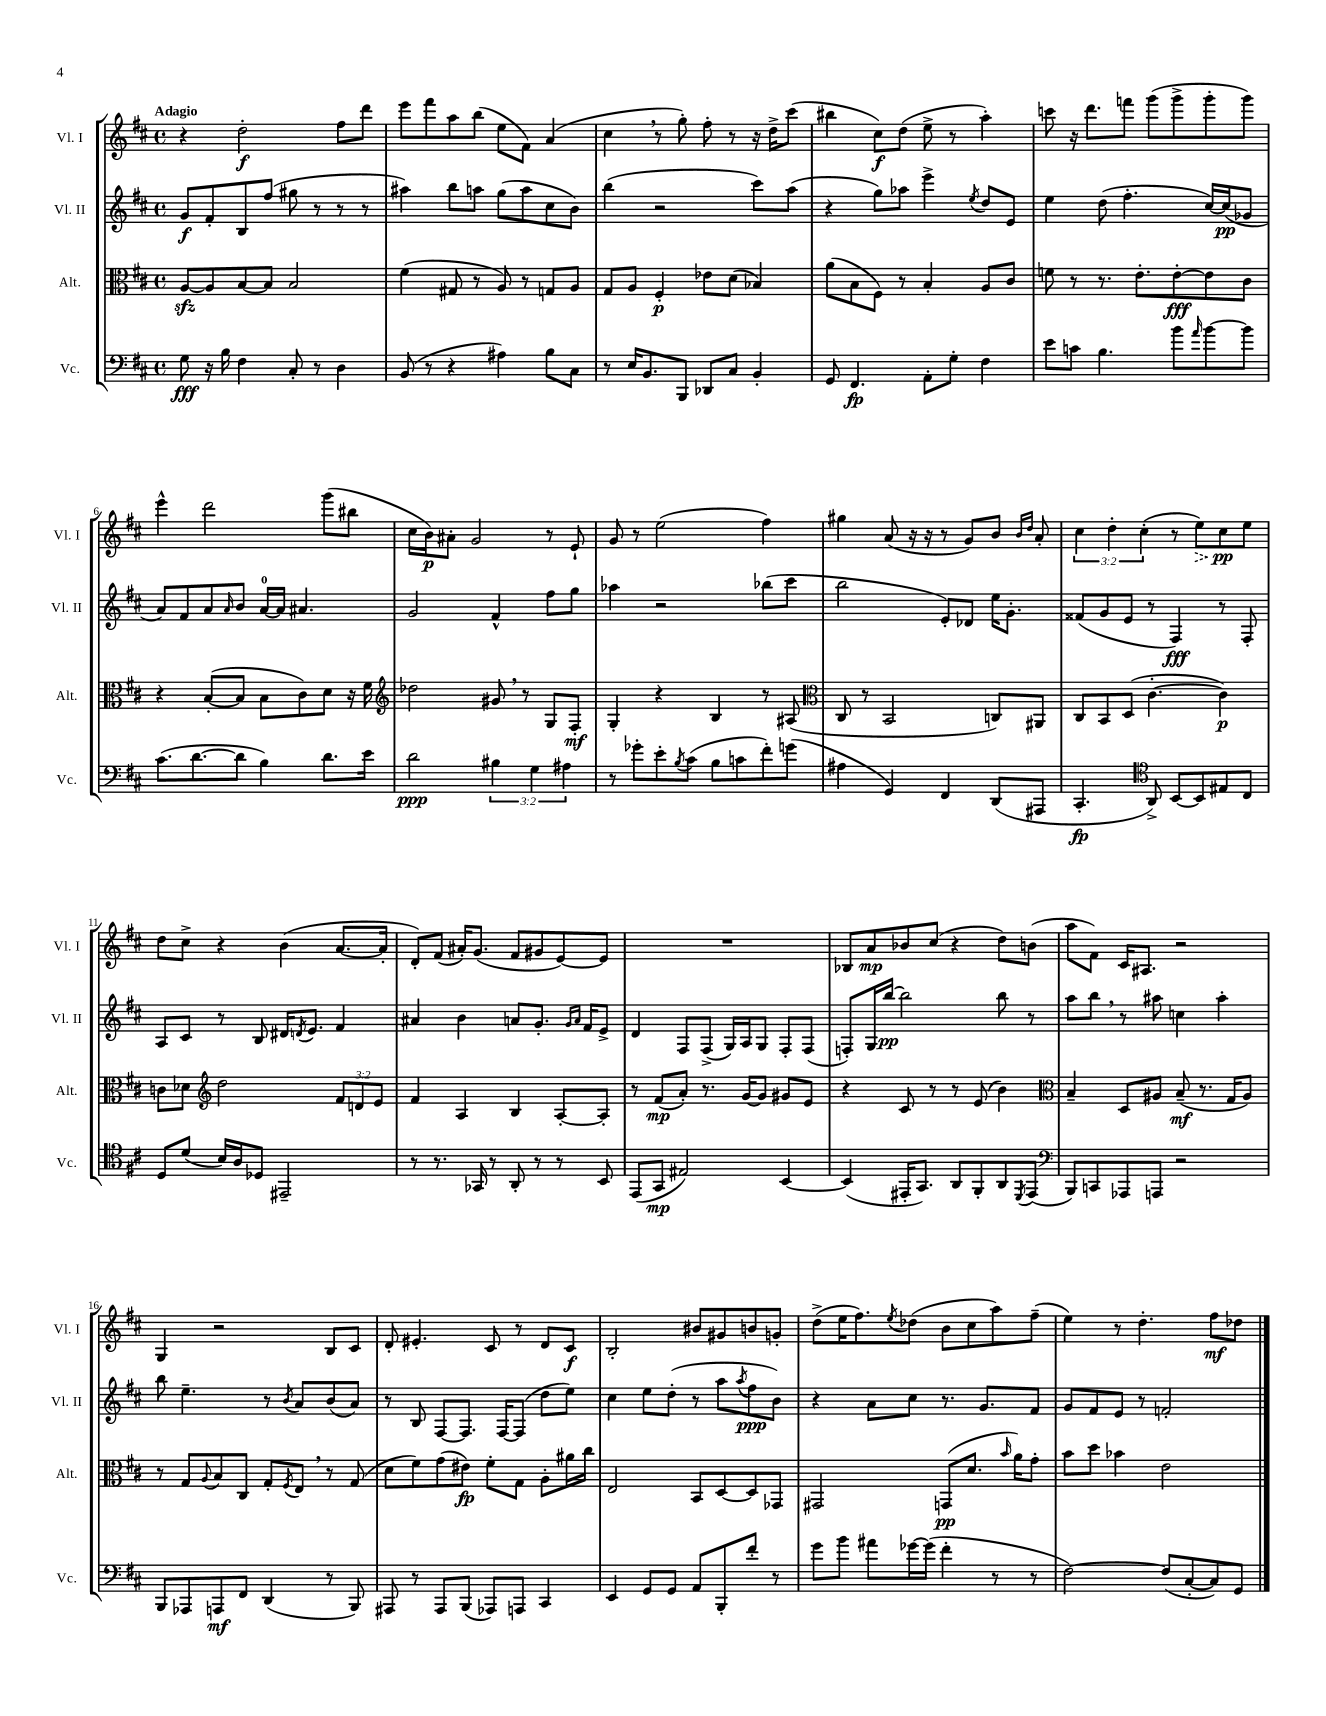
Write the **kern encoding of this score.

**kern	**dynam	**kern	**dynam	**kern	**dynam	**kern	**dynam
*part4	*part4	*part3	*part3	*part2	*part2	*part1	*part1
*staff4	*staff4	*staff3	*staff3	*staff2	*staff2	*staff1	*staff1
*I"Vc.	*	*I"Alt.	*	*I"Vl. II	*	*I"Vl. I	*
*I'Vc.	*	*I'Alt.	*	*I'Vl. II	*	*I'Vl. I	*
*clefF4	*	*clefC3	*	*clefG2	*	*clefG2	*
*k[f#c#]	*	*k[f#c#]	*	*k[f#c#]	*	*k[f#c#]	*
*M4/4	*	*M4/4	*	*M4/4	*	*M4/4	*
*met(c)	*	*met(c)	*	*met(c)	*	*met(c)	*
=1	=1	=1	=1	=1	=1	=1	=1
!	!	!	!	!	!	!LO:TX:a:B:t=Adagio	!
8G\	fff	[8Azz/L	.	8g/L	f	4r	.
16r	.	8A/]	.	8f#'/	.	.	.
16B\	.	.	.	.	.	.	.
4F#\	.	[8B/	.	8B/	.	2dd'\	f
.	.	8B/J]	.	(8ff#/J	.	.	.
8C#'/	.	2B/	.	8gg#X\	.	.	.
8r	.	.	.	8r	.	.	.
4D\	.	.	.	8r	.	8ff#\L	.
.	.	.	.	8r	.	8ddd\J	.
=2	=2	=2	=2	=2	=2	=2	=2
(8BB/	.	(4f#\	.	4aa#X\)	.	8eee\L	.
8r	.	.	.	.	.	8fff#\	.
4r	.	8G#X/	.	8bb\L	.	8aa\	.
.	.	8r	.	8aan\J	.	(8bb\J	.
4A#X\)	.	8A/)	.	(8gg\L	.	8ee\L	.
.	.	8r	.	8aa\	.	8f#\J)	.
8B\L	.	8Gn/L	.	8cc#\	.	(4a/	.
8C#\J	.	8A/J	.	8b\J)	.	.	.
=3	=3	=3	=3	=3	=3	=3	=3
8r	.	8G/L	.	(4bb\	.	4cc#,\	.
16E/KL	.	8A/J	.	.	.	.	.
8.BB/	.	.	.	.	.	.	.
.	.	4F#'/	p	2r	.	8r	.
8BBB/J	.	.	.	.	.	8gg'\)	.
8DD-X/L	.	8e-X\L	.	.	.	8ff#'\	.
8C#/J	.	(8d\J	.	.	.	8r	.
4BB'/	.	4B-X/)	.	8ccc#\L)	.	16r	.
.	.	.	.	.	.	16dd^\KL	.
.	.	.	.	(8aa\J	.	(8ccc#\J	.
=4	=4	=4	=4	=4	=4	=4	=4
8GG/	.	(8a\L	.	4r	.	4bb#X\	.
4.FF#/	fp	8B\	.	.	.	.	.
.	.	8F#\J)	.	8gg\L)	.	8cc#\L)	f
.	.	8r	.	8aa-X\J	.	(8dd\J	.
8AA'\L	.	4B'/	.	4eee^\	.	8ee^\	.
8G'\J	.	.	.	.	.	8r	.
.	.	.	.	8qee/	.	.	.
4F#\	.	8A/L	.	8dd/L	.	4aa'\)	.
.	.	8c#/J	.	8e/J	.	.	.
=5	=5	=5	=5	=5	=5	=5	=5
8e\L	.	8fn\	.	4ee\	.	8cccn\	.
8cn\J	.	8r	.	.	.	16r	.
.	.	.	.	.	.	8.ddd\L	.
4.B\	.	8.r	.	(8dd\	.	.	.
.	.	.	.	4.ff#'\	.	8fffn\J	.
.	.	8.e'\L	.	.	.	.	.
.	.	.	.	.	.	(8ggg\L	.
8b\L	.	[8e'\	fff	.	.	8ggg^\	.
16qqa/	.	.	.	.	.	.	.
[8b\	.	8e\]	.	[16cc#/LL)	.	8ggg'\	.
.	.	.	.	(16cc#/J]	pp	.	.
8b\J]	.	8c#\J	.	8g-X/J	.	8ggg\J)	.
!!LO:LB:g=z
=6	=6	=6	=6	=6	=6	=6	=6
(8.c#\L	.	4r	.	8a/L)	.	4eee^^\	.
.	.	.	.	8f#/	.	.	.
[8.d\	.	.	.	.	.	.	.
.	.	([8B'/L	.	8a/	.	2ddd\	.
.	.	.	.	16qqa/	.	.	.
8d\J]	.	8B/J]	.	8b/J	.	.	.
4B\)	.	8B\L	.	[16a/LL	.	.	.
.	.	.	.	16a/JJ]	.	.	.
.	.	8c#\)	.	4.a#X/	.	.	.
8.d\L	.	8d\J	.	.	.	(8ggg\L	.
.	.	16r	.	.	.	8bb#X\J	.
16e\Jk	.	16f#\	.	.	.	.	.
=7	=7	=7	=7	=7	=7	=7	=7
*	*	*clefG2	*	*	*	*	*
2d\	ppp	2dd-X\	.	2g/	.	16cc#\LL	.
.	.	.	.	.	.	16b\J)	p
.	.	.	.	.	.	8a#X'\J	.
.	.	.	.	.	.	2g/	.
6B#X\	.	8g#X,/	.	4f#^^/	.	.	.
.	.	8r	.	.	.	.	.
6G\	.	.	.	.	.	.	.
.	.	8G/L	.	8ff#\L	.	8r	.
6A#X\	.	.	.	.	.	.	.
.	.	8F#'/J	mf	8gg\J	.	8e`/	.
=8	=8	=8	=8	=8	=8	=8	=8
8r	.	4G'/	.	4aa-X\	.	8g/	.
8g-X'\L	.	.	.	.	.	8r	.
8e'\	.	4r	.	2r	.	(2ee\	.
8qB/	.	.	.	.	.	.	.
(8c#\J	.	.	.	.	.	.	.
8B\L	.	4B/	.	.	.	.	.
8cn\	.	.	.	.	.	.	.
8f#'\)	.	8r	.	(8bb-X\L	.	4ff#\)	.
(8gn\J	.	(8A#X/	.	8ccc#\J	.	.	.
=9	=9	=9	=9	=9	=9	=9	=9
*	*	*clefC3	*	*	*	*	*
4A#X\	.	8C#/	.	2bb\	.	4gg#X\	.
.	.	8r	.	.	.	.	.
4GG/)	.	2BB/	.	.	.	(8a/	.
.	.	.	.	.	.	16r	.
.	.	.	.	.	.	16r	.
4FF#/	.	.	.	8e'/L)	.	8r	.
.	.	.	.	8d-X/J	.	8g/L)	.
(8DD/L	.	8Cn/L)	.	16ee\KL	.	8b/J	.
.	.	.	.	8.g'\J	.	.	.
.	.	.	.	.	.	16qqb/LL	.
.	.	.	.	.	.	16qqdd/JJ	.
8AAA#X/J	.	8AA#X/J	.	.	.	8a'/	.
=10	=10	=10	=10	=10	=10	=10	=10
4.CC#'/	fp	8C#/L	.	(8f##X/L	.	6cc#\	.
.	.	8BB/	.	8g/	.	.	.
.	.	.	.	.	.	6dd'\	.
.	.	(8D/J	.	8e/J	.	.	.
.	.	.	.	.	.	(6cc#'\	.
*clefC4	*	*	*	*	*	*	*
8AA^/)	.	[4.c#'\	.	8r	.	.	.
[8BB/L	.	.	.	4F#/)	fff	8r	.
!	!	!	!	!	!	!	!LO:HP:b
8BB/]	.	.	.	.	.	8ee\L)	>
8E#X/	.	4c#\])	p	8r	.	8cc#\	pp
8C#/J	.	.	.	8F#'/	.	8ee\J	]
!!LO:LB:g=z
=11	=11	=11	=11	=11	=11	=11	=11
8D/L	.	8cn\L	.	8A/L	.	8dd\L	.
(8d/J	.	8d-X\J	.	8c#/J	.	8cc#^\J	.
*	*	*clefG2	*	*	*	*	*
16B/LL)	.	2dd\	.	8r	.	4r	.
16A/J	.	.	.	.	.	.	.
8D-X/J	.	.	.	8B/	.	.	.
2EE#X~/	.	.	.	16d#X/KL	.	(4b\	.
.	.	.	.	8qdn/	.	.	.
.	.	.	.	8.e/J	.	.	.
.	.	12f#/L	.	4f#/	.	[8.a/L	.
.	.	12dn/	.	.	.	.	.
.	.	12e/J	.	.	.	.	.
.	.	.	.	.	.	16a'/Jk]	.
=12	=12	=12	=12	=12	=12	=12	=12
8r	.	4f#/	.	4a#X/	.	8d'/L)	.
8.r	.	.	.	.	.	(8f#/J	.
.	.	4A/	.	4b\	.	16a#X'/KL)	.
16GG-X/	.	.	.	.	.	(8.g/J	.
8r	.	.	.	.	.	.	.
8AA'/	.	4B/	.	8an/L	.	8f#/L	.
8r	.	.	.	8.g'/J	.	8g#X/	.
8r	.	[8A'/L	.	.	.	[8e/)	.
.	.	.	.	16qqg/LL	.	.	.
.	.	.	.	16qqa/JJ	.	.	.
.	.	.	.	16f#/KL	.	.	.
8BB/	.	8A'/J]	.	8e^/J	.	8e/J]	.
=13	=13	=13	=13	=13	=13	=13	=13
(8EE/L	.	8r	.	4d/	.	1r	.
8GG/J	mp	(8f#/L	mp	.	.	.	.
2E#X/)	.	8a'/J)	.	8F#/L	.	.	.
.	.	8.r	.	(8F#^/J	.	.	.
.	.	.	.	16G/LL)	.	.	.
.	.	[16g/KL	.	16A/J	.	.	.
.	.	8g/J]	.	8G/J	.	.	.
[4BB/	.	8g#X/L	.	8F#'/L	.	.	.
.	.	8e/J	.	(8F#/J	.	.	.
=14	=14	=14	=14	=14	=14	=14	=14
(4BB/]	.	4r	.	8Fn'/L)	.	8B-X/L	.
.	.	.	.	16G/L	.	8a/	mp
.	.	.	.	[16bb/JJ	pp	.	.
16EE#X'/KL	.	8c#/	.	2bb\]	.	8b-X/	.
8.GG/J)	.	.	.	.	.	.	.
.	.	8r	.	.	.	(8cc#/J	.
8AA/L	.	8r	.	.	.	4r	.
8FF#'/	.	(8e/	.	.	.	.	.
8AA/	.	4b\)	.	8bb\	.	8dd\L)	.
8qDD/	.	.	.	.	.	.	.
(8EE#/J	.	.	.	8r	.	(8bn\J	.
=15	=15	=15	=15	=15	=15	=15	=15
*clefF4	*	*clefC3	*	*	*	*	*
8BBB/L)	.	4B~/	.	8aa\L	.	8aa\L	.
8CCn/	.	.	.	8bb,\J	.	8f#\J)	.
8AAA-X/	.	8D/L	.	8r	.	16c#/KL	.
.	.	.	.	.	.	8.A#X/J	.
8AAAn/J	.	8A#X/J	.	8aa#X\	.	.	.
2r	.	(8B~/	mf	4ccn\	.	2r	.
.	.	8.r	.	.	.	.	.
.	.	.	.	4aa#'\	.	.	.
.	.	16G/KL	.	.	.	.	.
.	.	8A#/J)	.	.	.	.	.
!!LO:LB:g=z
=16	=16	=16	=16	=16	=16	=16	=16
8BBB/L	.	8r	.	8bb\	.	4G/	.
8AAA-X/	.	8G/L	.	4.ee~\	.	.	.
.	.	8qqA/	.	.	.	.	.
8AAAn/	mf	8B/	.	.	.	2r	.
8FF#/J	.	8C#/J	.	.	.	.	.
(4DD/	.	8G'/L	.	8r	.	.	.
.	.	8qF#/	.	8qb/	.	.	.
.	.	8E,/J	.	8a/L	.	.	.
8r	.	8r	.	(8b/	.	8B/L	.
8BBB/)	.	(8G/	.	8a/J)	.	8c#/J	.
=17	=17	=17	=17	=17	=17	=17	=17
8AAA#X/	.	8d\L	.	8r	.	8d'/	.
8r	.	8f#\)	.	8B/	.	4.e#X'/	.
8AAA#/L	.	(8g\	.	[8F#/L	.	.	.
(8BBB/J	.	8e#X\J)	fp	8.F#/J]	.	.	.
8AAA-X/L)	.	8f#'\L	.	.	.	8c#/	.
.	.	.	.	[16F#/KL	.	.	.
8AAAn/J	.	8G\J	.	(8F#/J]	.	8r	.
4CC#/	.	8A'\L	.	8dd\L	.	8d/L	.
.	.	16a#X\L	.	8ee\J)	.	8c#/J	f
.	.	16cc#\JJ	.	.	.	.	.
=18	=18	=18	=18	=18	=18	=18	=18
4EE/	.	2E/	.	4cc#\	.	2B'/	.
8GG/L	.	.	.	8ee\L	.	.	.
8GG/J	.	.	.	(8dd'\J	.	.	.
8AA/L	.	8BB/L	.	8r	.	8b#X/L	.
8BBB'/	.	[8D/	.	8aa\L	.	8g#X/	.
.	.	.	.	8qaa/	.	.	.
8f#'/J	.	8D/]	.	8ff#\	ppp	8bn/	.
8r	.	8GG-X/J	.	8b\J)	.	8gn'/J	.
=19	=19	=19	=19	=19	=19	=19	=19
8g\L	.	2GG#X/	.	4r	.	(8dd^\L	.
8b\J	.	.	.	.	.	16ee\K	.
.	.	.	.	.	.	8.ff#\)	.
8a#X\L	.	.	.	8a\L	.	.	.
.	.	.	.	.	.	8qee/	.
[16g-X\L	.	.	.	8cc#\J	.	(8dd-X\J	.
(16g-\JJ]	.	.	.	.	.	.	.
4f#'\	.	(8GGn/L	pp	8.r	.	8b\L	.
.	.	8.d/J	.	.	.	8cc#\	.
.	.	.	.	8.g/L	.	.	.
8r	.	.	.	.	.	8aa\)	.
.	.	16qqb/	.	.	.	.	.
.	.	16a\KL)	.	.	.	.	.
8r	.	8g'\J	.	8f#/J	.	(8ff#~\J	.
=20	=20	=20	=20	=20	=20	=20	=20
[2F#\)	.	8b\L	.	8g/L	.	4ee\)	.
.	.	8dd\J	.	8f#/	.	.	.
.	.	4b-X\	.	8e/J	.	8r	.
.	.	.	.	8r	.	4.dd'\	.
(8F#/L]	.	2e\	.	2fn'/	.	.	.
[8C#'/	.	.	.	.	.	.	.
8C#/])	.	.	.	.	.	8ff#\L	mf
8GG/J	.	.	.	.	.	8dd-X\J	.
==	==	==	==	==	==	==	==
*-	*-	*-	*-	*-	*-	*-	*-
